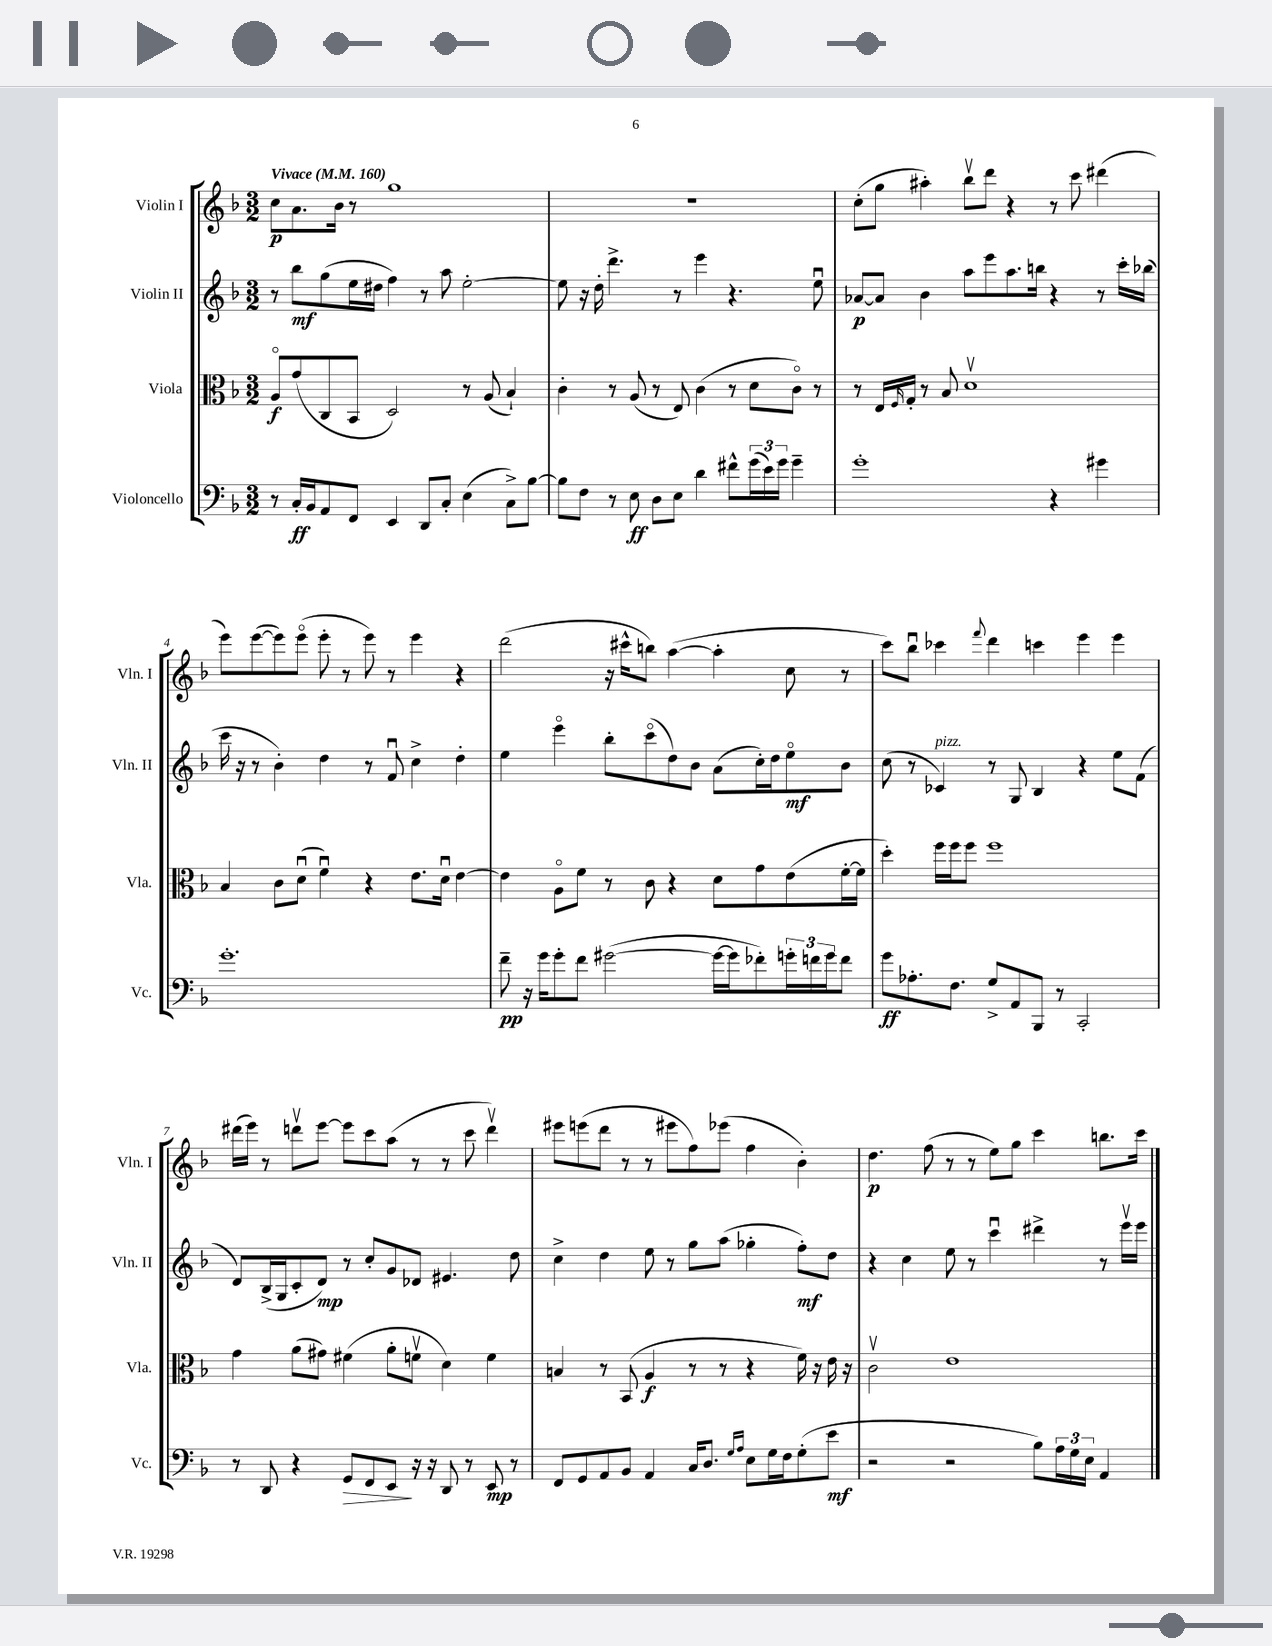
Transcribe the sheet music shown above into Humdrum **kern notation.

**kern	**kern	**kern	**kern
*staff4	*staff3	*staff2	*staff1
*clefF4	*clefC3	*clefG2	*clefG2
*k[b-]	*k[b-]	*k[b-]	*k[b-]
*M3/2	*M3/2	*M3/2	*M3/2
*MM160	*MM160	*MM160	*MM160
8r	8Ao/L	8r	8cc\L
16C'/LL	(8g/	8bb-\L	8.a\
16BB-/J	.	.	.
8AA/	8C/	(8gg\	.
.	.	.	16b-\Jk
8FF/J	8BB-/J	16ee\L	8r
.	.	16dd#\JJ	.
4EE/	2D/)	4ff\)	1gg
8DD/L	.	8r	.
8C'/J	.	8aa\	.
(4E\	8r	[2ee'\	.
.	(8A/	.	.
8C^\L)	4B-`/)	.	.
[8B-\J	.	.	.
=	=	=	=
8B-\]L	4c'\	8ee\]	1.r
8F\J	.	16r	.
.	.	16dd'\	.
8r	8r	4.ddd^\	.
8E\	(8A/	.	.
8D\L	8r	.	.
8E\J	8E/)	8r	.
4d\	(4c\	4eee\	.
8f#^^\L	8r	4.r	.
(24g\L	8d\L	.	.
24e\)	.	.	.
24g\JJ	.	.	.
4g~\	8co\J)	.	.
.	8r	8eeu\	.
=	=	=	=
1g'	8r	[8a-/L	(8cc'\L
.	16E/LL	8a-/]J	8gg\J
.	16qqF/	.	.
.	16G'/JJ	.	.
.	8r	4b-\	4aa#'\)
.	8B-/	.	.
.	1dv	8aa\L	8bb-v\L
.	.	8eee\	8ddd\J
.	.	8.aa\	4r
.	.	16bb\Jk	.
4r	.	4r	8r
.	.	.	8ccc\
4g#\	.	8r	(4ddd#\
.	.	16ccc'\LL	.
.	.	(16bb-\JJ	.
=	=	=	=
1.g'	4B-/	16ccc\	8eee\L)
.	.	16r	.
.	.	8r	([8eee\
.	8c\L	4b-'\)	8eee\])
.	(8du\J	.	(8eeeo\J
.	4fu\)	4dd\	8eee'\
.	.	.	8r
.	4r	8r	8eee\)
.	.	8fu/	8r
.	8.e\L	4cc^\	4eee\
.	16du\Jk	.	.
.	[4e\	4dd'\	4r
=	=	=	=
8f~\	4e\]	4ee\	(2ddd\
16r	.	.	.
16g\LK	.	.	.
8g'\	8Ao\L	4eeeo\	.
8f\J	8f\J	.	.
([2g#\	8r	8bb-'\L	16r
.	.	.	16ccc#^^\LK
.	8c\	(8ccco\	8bb\J)
.	4r	8dd\)	([4aa\
.	.	8b-\J	.
16g#\_LL	8d\L	(8a\L	4aa'\]
16g#\]J	.	.	.
8f-'\)	8g\	16cc'\L)	.
.	.	16dd\J	.
24g'\L	(8e\	8eeo\	8cc\
24f\	.	.	.
24g\J	.	.	.
8f\J	[16f'\L	8b-\J	8r
.	16f\]JJ	.	.
=	=	=	=
8g\L	4dd'\)	(8cc\	8ccc\L)
8.A-'\	.	8r	8bb-u\J
.	16ff\LL	4c-/)	4ccc-\
8.F\J	16ff\J	.	.
.	8ff\J	.	.
.	.	.	8qqfff/
8G^/L	1ff	8r	4ddd\
8AA/	.	8G/	.
8BBB-/J	.	4B-/	4ccc\
8r	.	.	.
2CC'/	.	4r	4eee\
.	.	8ee\L	4eee\
.	.	(8f\J	.
=	=	=	=
8r	4g\	8d/L)	(16ddd#\LL
.	.	.	16eee\JJ)
8DD/	.	(16B-^/L	8r
.	.	16G/J	.
4r	(8a\L	8c'/	8dddv\L
.	8g#\J)	8d/J)	[8eee\J
8GG/L	(4f#\	8r	8eee\]L
8FF/	.	8cc'/L	8ccc\
8EE/J	8a'\L	8g/	(8aa\J
16r	8fv\J	8d-/J	8r
16r	.	.	.
8DD/	4d\)	4.e#/	8r
8r	.	.	8ccc\
8EE/	4f\	.	4dddv\)
8r	.	8dd\	.
=	=	=	=
8FF/L	4B/	4cc^\	8eee#\L
8GG/	.	.	(8eee\
8AA/	8r	4dd\	8ddd\J
8BB-/J	(8BB-/	.	8r
4AA/	4A/	8ee\	8r
.	.	8r	8eee#\L
16C/LK	8r	8gg\L	8ff\)
8.D/J	.	.	.
.	8r	(8aa\J	(8eee-\J
16qqG/LL	.	.	.
16qqA/JJ	.	.	.
8E\L	4r	4gg-'\	4ff\
16G\L	.	.	.
16F\J	.	.	.
(8G'\	16f\)	8ff'\L)	4b-'\)
.	16r	.	.
8e\J	16e\	8dd\J	.
.	16r	.	.
=	=	=	=
2r	2cv\	4r	4.dd\
.	.	4cc\	.
.	.	.	(8ff\
2r	1e	8ee\	8r
.	.	8r	8r
.	.	4cccu\	8ee\L)
.	.	.	8gg\J
8B-\L)	.	4ddd#^\	4ccc\
24A\L	.	.	.
24G\	.	.	.
24E\JJ	.	.	.
4AA/	.	8r	8.bb\L
.	.	16eeev\LL	.
.	.	16eee\JJ	16ccc\Jk
==	==	==	==
*-	*-	*-	*-
